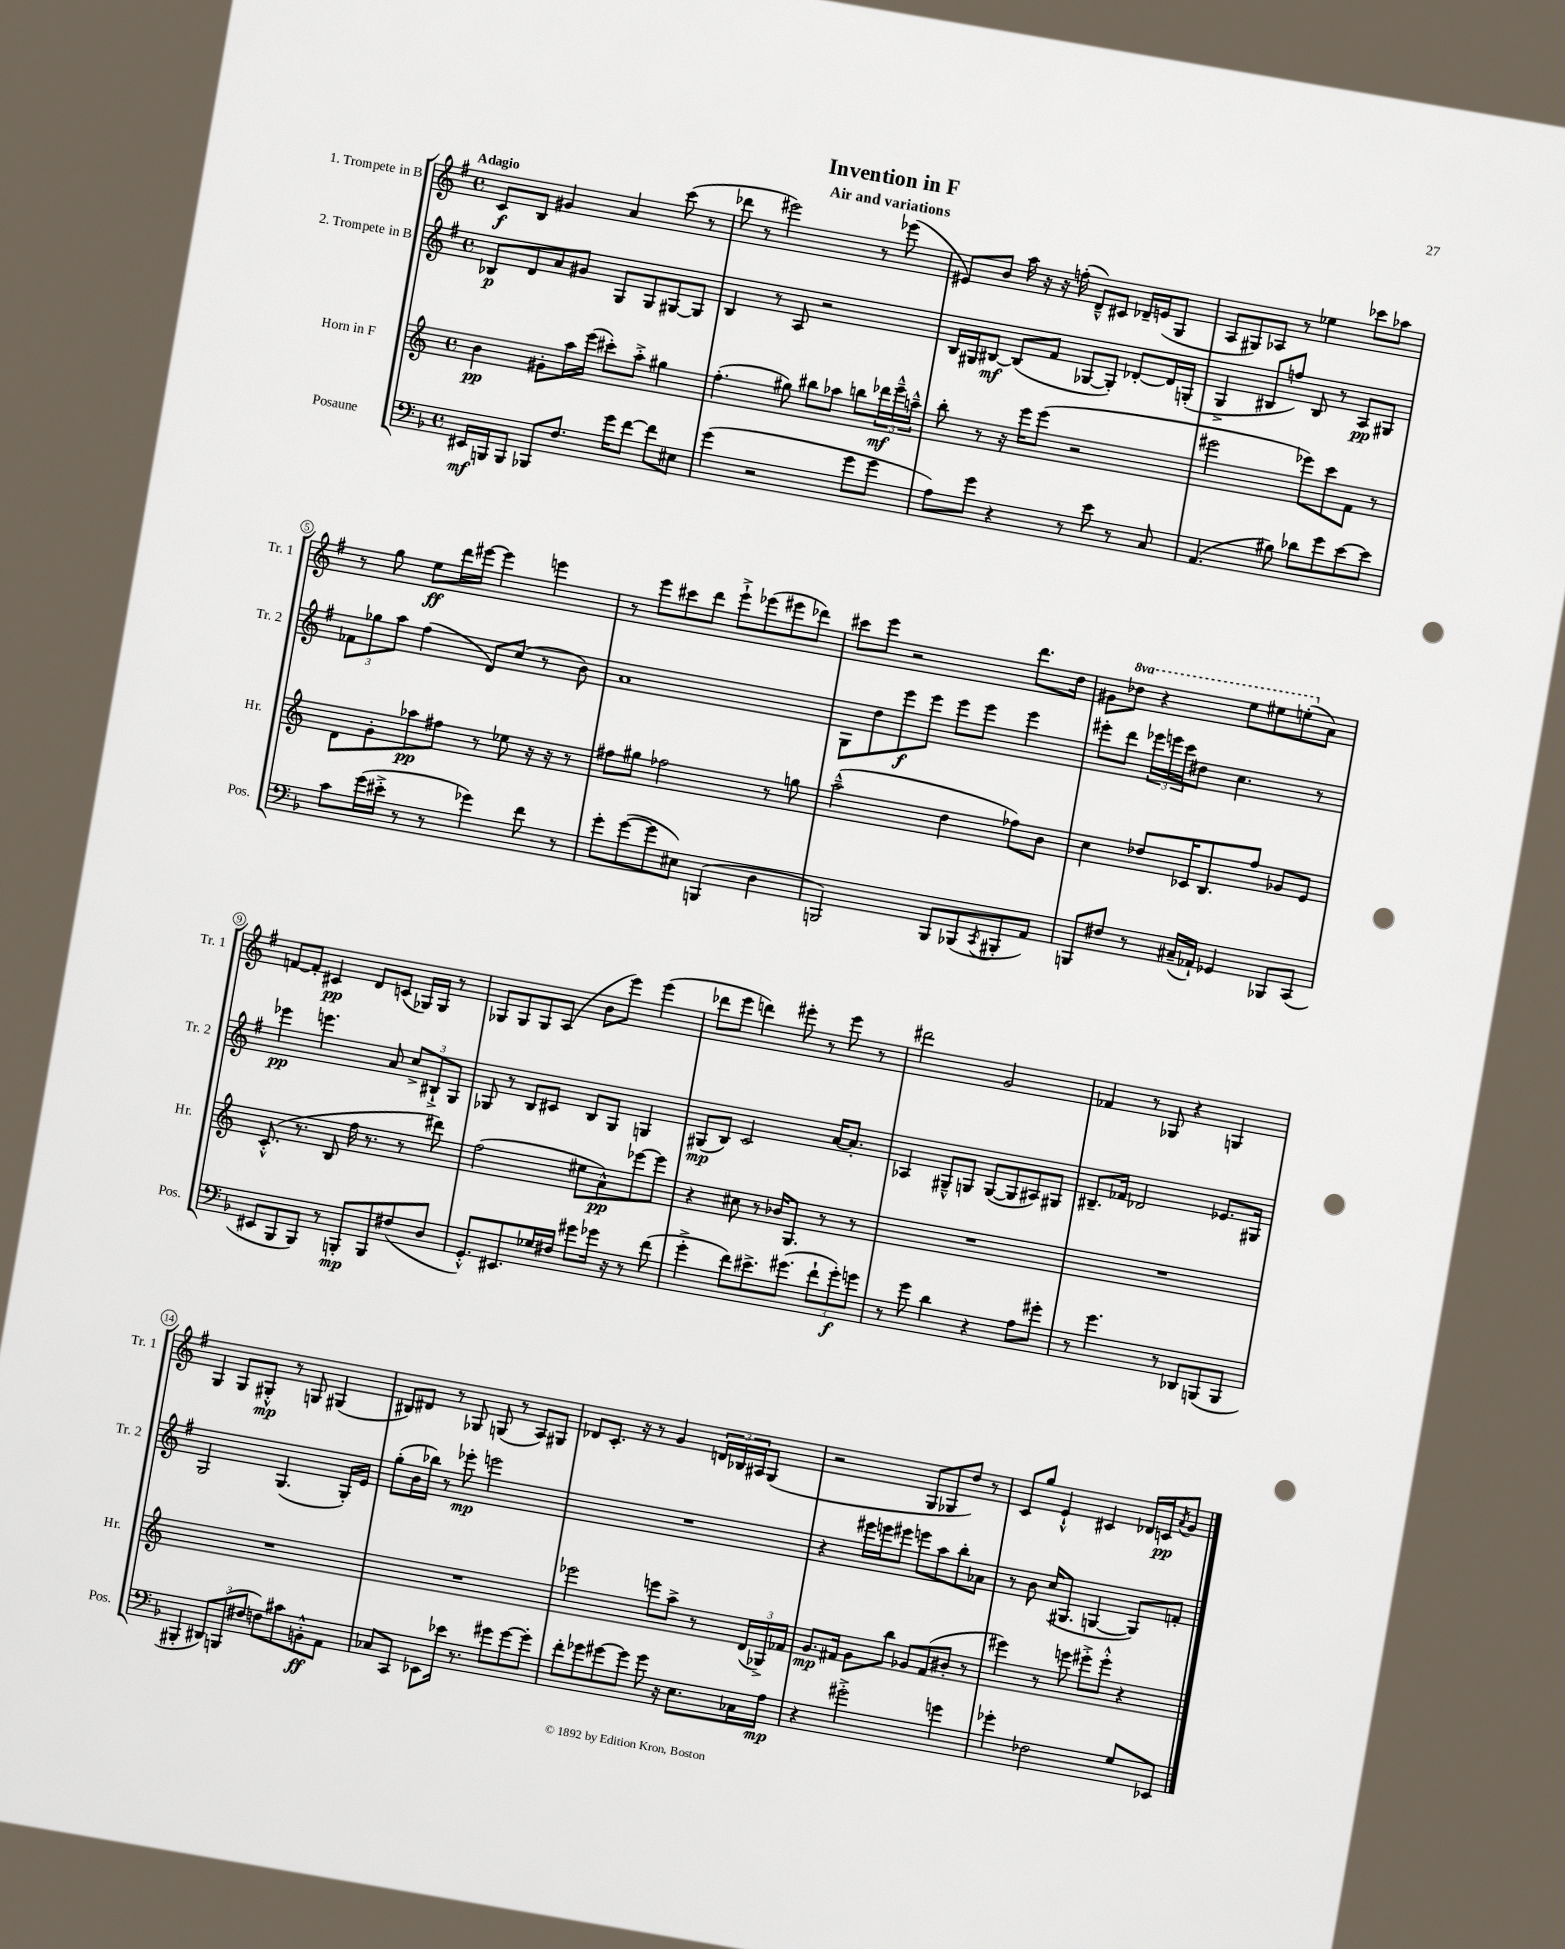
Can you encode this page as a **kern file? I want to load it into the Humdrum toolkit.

**kern	**kern	**kern	**kern
*staff4	*staff3	*staff2	*staff1
*clefF4	*clefG2	*clefG2	*clefG2
*k[b-]	*k[]	*k[f#]	*k[f#]
*M4/4	*M4/4	*M4/4	*M4/4
*met(c)	*met(c)	*met(c)	*met(c)
16EE#	4b	8B-	8c
16BBB	.	.	.
8BBB	.	8d	8B
8BBB-	8g#'	8a	4g#
8.F	16aa	8g#	.
.	(16eee	.	.
.	8ccc#')	8G	4a
16g	.	.	.
[8f	8aa'^	8G	.
8f]	4gg#	[8G#	(8ccc
8E#	.	8G#]	8r
=	=	=	=
(4g	(4.ff'	4B	8ddd-
.	.	.	8r
2r	.	8r	2eee#)
.	8gg#)	8A	.
.	8bb#	2r	.
.	8aa-	.	.
8g	8bb	.	8r
8g	24ddd-	.	(8eee-
.	24eee~^^	.	.
.	24aa~^^	.	.
=	=	=	=
8A)	8bb'	16B	8e#)
.	.	16G#	.
8g	8r	[8B#	8b
4r	16r	(8B#]	16aa
.	16eee	.	16r
.	(8eee	8f#	16r
.	.	.	(16ff'
8r	2r	[8G-	8d~^^)
8e	.	8G-'])	8c#
8r	.	[8d-'	16d-~
.	.	.	(16e
8C	.	16d-]	8G
.	.	(16G'	.
=	=	=	=
(4.AA	2eee#	4G^	8A
.	.	.	8G#)
.	.	8B#	8A-
8B#)	.	8ff)	8r
8d-	8eee-)	8B#	4ee-
8g	8ccc	8r	.
[8e	8f	8A	8ccc-
8e]	8r	8G#	8aa-
=	=	=	=
8c	8d	12f-	8r
.	.	12gg-	.
(16g	8g'	.	8gg
.	.	12aa	.
16e#'^	.	.	.
8r	8aa-	(4ff#	8ee
8r	8ff#	.	16ddd
.	.	.	[16eee#
4g-)	8r	8d)	4eee#]
.	8ee-	(8cc	.
8f	16r	8r	4eee
.	16r	.	.
8r	8r	8b)	.
=	=	=	=
8g'	8ff#	1a	8r
([8g	8gg#	.	8eee
8g]	2ff-	.	8ccc#
8E#)	.	.	8ddd
(4BBB	.	.	8eee`^
.	.	.	(8eee-
4D	8r	.	8eee#
.	8gg	.	8ddd-)
=	=	=	=
2BBB)	(2aa~^^	8G	8ccc#
.	.	8dd	8eee
.	.	8eee	2r
.	.	8eee	.
8BBB	4dd	8eee	.
(8BBB-	.	8eee	.
8qCC	.	.	.
8BBB#'	8ff-)	4eee	8.ddd
8AA)	8b	.	.
.	.	.	16dd
=	=	=	=
8BBB	4cc	8eee#'	8g#
8F#	.	8ddd	8ddd-
8r	8dd-	24eee-	4r
.	.	24eee	.
.	.	24ccc	.
(16C#~	16c-	8dd#	.
16AA-`)	8.B	.	.
4GG-	.	4.cc	8eee
.	8ff	.	8eee#
8BBB-	8g-	.	(8eee'
(8CC	8e	8r	8a)
=	=	=	=
8EE#	(8.c'^^	4eee-	[8f
8BBB-	.	.	8f']
.	8.r	.	.
8BBB-)	.	4.eee	4c#
8r	8B	.	.
8BBB'	16ff	.	8d
.	8.r	.	.
8BBB	.	8a	(8c
(8F#	8r	12cc^	16G-)
.	.	.	16G-
.	.	12B#`^	.
8D	8ddd#)	.	8r
.	.	12G	.
=	=	=	=
8.GG'^^)	(2ff	8G-	8G-
.	.	8r	8G-
8.EE#	.	.	.
.	.	8B	8G-
16G-	.	8c#	(8A
16F#	.	.	.
8g#	8ee#	8B	8b
16g-	8a^^)	8G-	8eee)
16r	.	.	.
8r	[8eee-	4G	(4eee
(8f	8eee-]	.	.
=	=	=	=
4g'^	4r	(8G#	8ddd-
.	.	8B)	8eee
8f)	8cc#	2c	4ddd)
8.e#^	8r	.	.
.	16b-	.	8eee#'
(8.g#	8.G	.	.
.	.	.	8r
12f`	8r	[16a	8eee#
.	.	8.a']	.
12g#')	.	.	.
.	8r	.	8r
12g	.	.	.
=	=	=	=
8r	1r	4A-	2ddd#
8g	.	.	.
4d	.	8G#~^^	.
.	.	8G	.
4r	.	([8G	2g
.	.	8G]	.
8A	.	8A#)	.
8g#'	.	8G#	.
=	=	=	=
8r	1r	8.B#~	4f-
4.g	.	.	.
.	.	16f-	.
.	.	2d-	8r
.	.	.	8G-
8r	.	.	4r
8DD-	.	.	.
(8BBB	.	8.e-	4G
8BBB	.	.	.
.	.	16G#	.
=	=	=	=
4BBB#'	1r	2G	4G
12DD#)	.	.	8G
(12BBB	.	.	.
.	.	.	8G#'^^
12F#	.	.	.
8F)	.	(4.G	8r
8c#	.	.	8G
8BB'^^	.	.	(4G#
8AA	.	16G')	.
.	.	16e	.
=	=	=	=
8C-	1r	(8gg'	8B#)
8CC	.	16b	8d#
.	.	16bb-)	.
8EE-	.	8r	8r
16e-	.	8eee-'	8G-
8.r	.	.	.
.	.	2eee	(8G
8g#	.	.	8r
[8g#	.	.	8A)
8g#']	.	.	8G#
=	=	=	=
8f'	2eee-	1r	8d-
8g-	.	.	8.c'
[8g#	.	.	.
.	.	.	16r
8g#]	.	.	8r
8g#	8eee	.	4g
16r	8aa^	.	.
8.E	.	.	.
.	8r	.	24d
.	.	.	24B-
.	.	.	24A#
16C-	(24d	.	(8G
.	24G-^)	.	.
16A	.	.	.
.	24f-	.	.
=	=	=	=
4r	8.g	4r	2r
.	16f#	.	.
2g#'^	8g	16eee#	.
.	.	16eee	.
.	8bb	8eee#	.
.	8g-	8eee	8G
.	(8f#	8aa	8G-
4g	8b#'	8bb'	8dd)
.	8r	8a-	8r
=	=	=	=
4g-'	4eee#)	8r	8c
.	.	8b	8gg
2F-	8r	(16cc	4e`^^
.	.	8.G#	.
.	8eee	.	.
.	8eee#'^	[4G	4c#
.	8eee#'^^	.	.
8G	4r	8G])	16d-
.	.	.	16c
.	.	.	8qa
8EE-	.	8f'	8g
==	==	==	==
*-	*-	*-	*-
